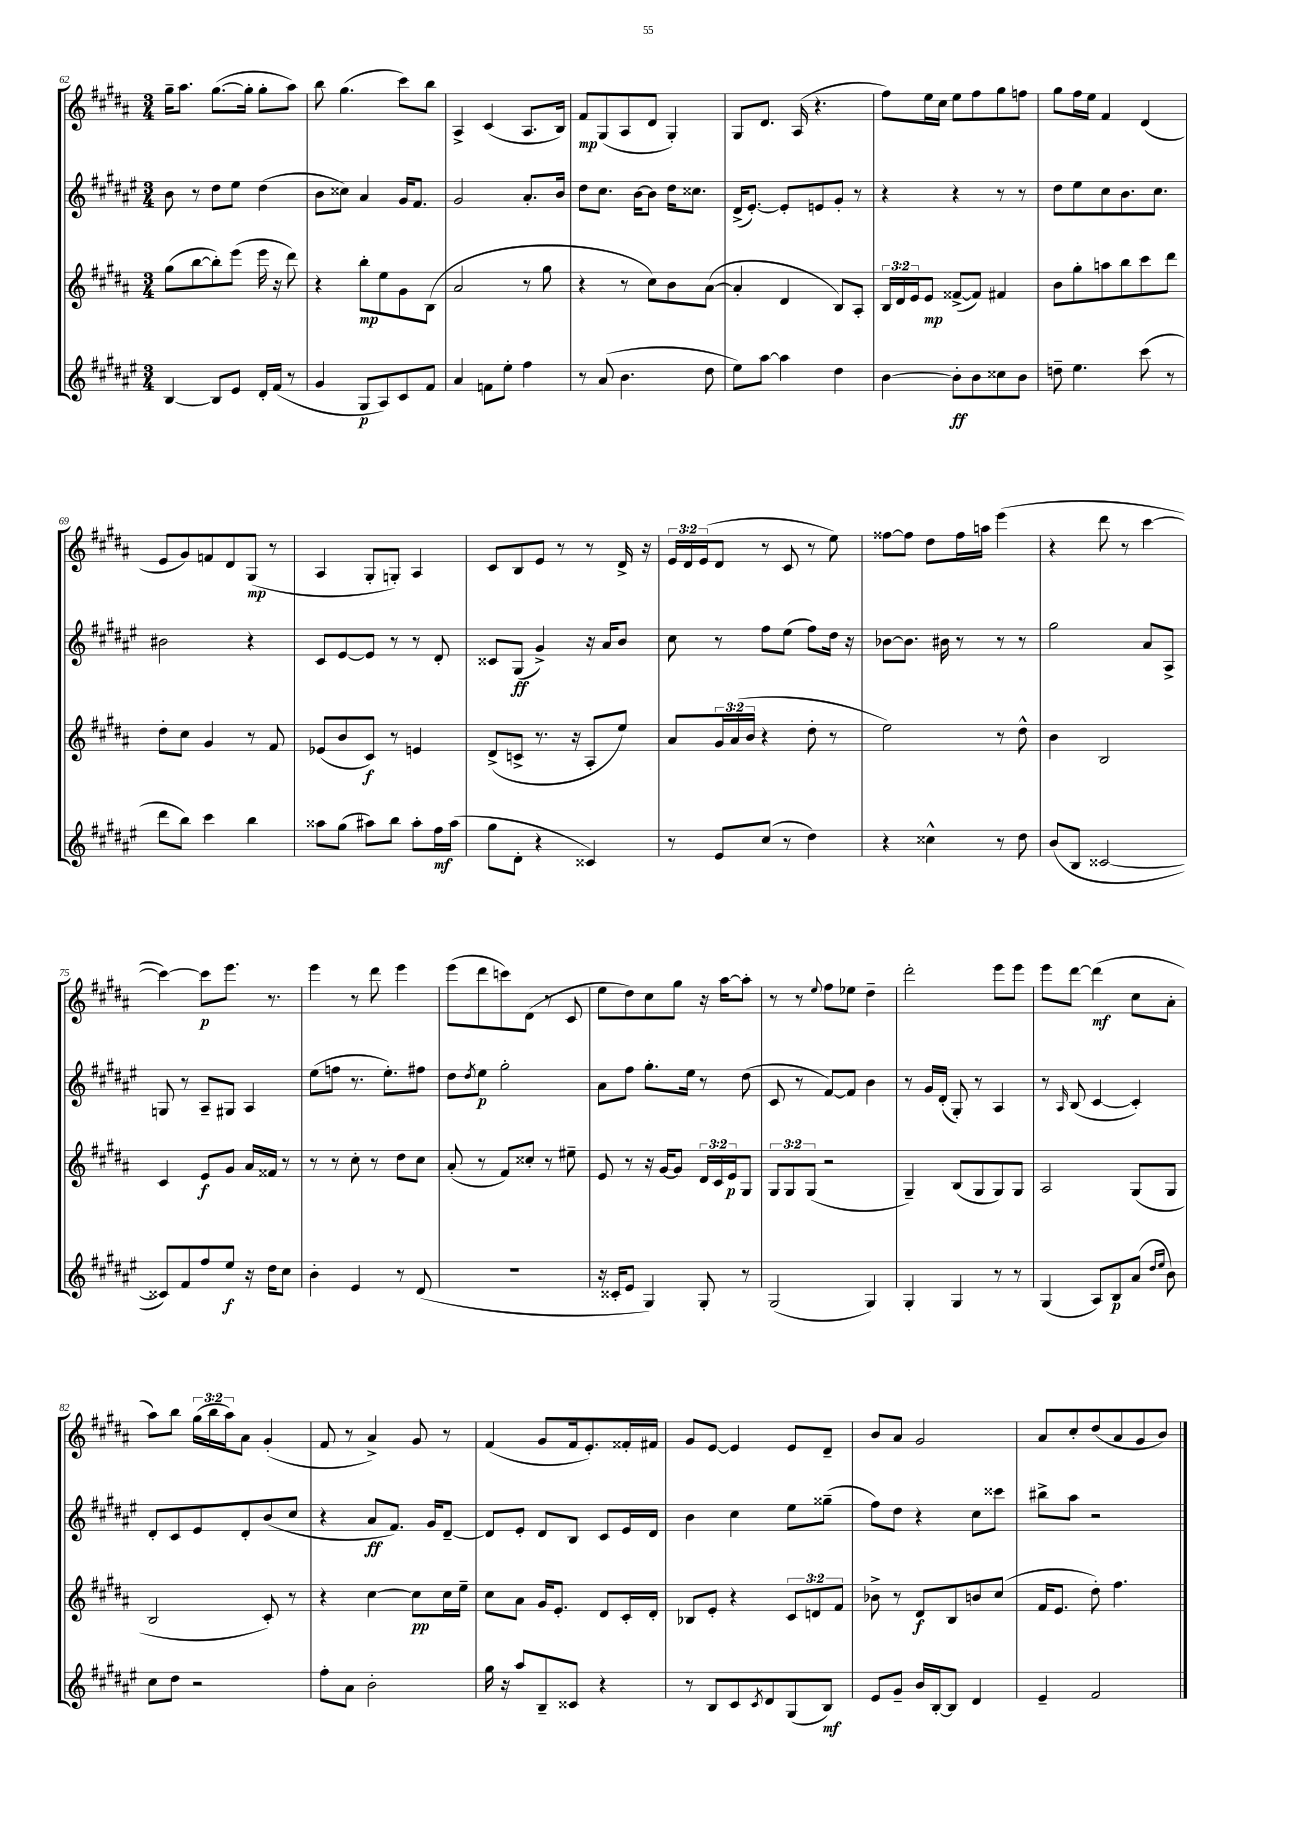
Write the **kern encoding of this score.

**kern	**kern	**kern	**kern
*staff4	*staff3	*staff2	*staff1
*clefG2	*clefG2	*clefG2	*clefG2
*k[f#c#g#d#a#e#]	*k[f#c#g#d#a#]	*k[f#c#g#d#a#e#]	*k[f#c#g#d#a#]
*M3/4	*M3/4	*M3/4	*M3/4
[4B/	(8gg#\L	8b\	16gg#~\LK
.	.	.	8.aa#\J
.	[8bb\	8r	.
8B/]L	8bb'\])	8dd#\L	([8.gg#\L
8e#/J	(8eee\J	8ee#\J	.
.	.	.	16gg#'\]Jk
16d#'/LL	16eee\	(4dd#\	8gg#'\L
(16f#/JJ	16r	.	.
8r	8ddd#\)	.	8aa#\J)
=	=	=	=
4g#/	4r	8b\L	8bb\
.	.	8cc##\J)	(4.gg#\
8G#/L	8bb'\L	4a#/	.
8A#/)	8ee\	.	.
8c#/	8g#\	16g#/LK	8ccc#\L)
.	.	8.f#/J	.
8f#/J	(8B\J	.	8bb\J
=	=	=	=
4a#/	2a#/	2g#/	4A#^/
8f\L	.	.	(4c#/
8ee#'\J	.	.	.
4ff#\	8r	8.a#'/L	8.A#/L
.	8gg#\	.	.
.	.	16b/Jk	16B/Jk)
=	=	=	=
8r	4r	8dd#\L	8f#/L
(8a#/	.	8.cc#\J	(8G#/
4.b\	8r	.	8A#/
.	.	[16b\LK	.
.	8cc#\L)	8b\]J	8d#/J
.	8b\	16dd#\LK	4G#'/)
.	.	8.cc##\J	.
8dd#\	([8a#\J	.	.
=	=	=	=
8ee#\L)	4a#'/]	(16d#^/LK	8G#/L
.	.	[8.e#'/J)	.
[8aa#\J	.	.	8.d#/J
4aa#\]	4d#/	8e#'/]L	.
.	.	.	(16A#/
.	.	8e/	4.r
4dd#\	8B/L)	8g#'/J	.
.	8A#'/J	8r	.
=	=	=	=
[4b\	24B/LL	4r	8ff#\L)
.	24d#/	.	.
.	24e/J	.	.
.	8e/J	.	16ee\L
.	.	.	16cc#\JJ
8b'\]L	([8f##^/L	4r	8ee\L
8b\	8f##/]J)	.	8ff#\
8cc##\	4f#/	8r	8gg#\
8b\J	.	8r	8ff\J
=	=	=	=
8dd~\	8b\L	8dd#\L	8gg#\L
4.ee#\	8gg#'\	8ee#\	16ff#\L
.	.	.	16ee\JJ
.	8aa\	8cc#\	4f#/
.	8bb\	8.b\	.
(8ccc#\	8ccc#\	.	(4d#/
.	.	8.cc#\J	.
8r	8ddd#\J	.	.
=	=	=	=
8ddd#\L	8dd#'\L	2b#\	8e/L
8bb\J)	8cc#\J	.	8g#/)
4ccc#\	4g#/	.	8f/
.	.	.	8d#/
4bb\	8r	4r	(8G#/J
.	8f#/	.	8r
=	=	=	=
8aa##\L	(8e-/L	8c#/L	4A#/
(8gg#\J	8b/	[8e#/	.
8aa#\L)	8c#/J)	8e#/]J	8G#'/L
8bb\J	8r	8r	8G'/J)
8aa#'\L	4e/	8r	4A#/
16ff#\L	.	8d#'/	.
(16aa#\JJ	.	.	.
=	=	=	=
8gg#\L	(8d#^/L	8c##/L	8c#/L
8d#'\J	8c^/J	(8G#/J	8B/
4r	8.r	4g#^/)	8e/J
.	.	.	8r
.	16r	.	.
4c##/)	8A#'/L	16r	8r
.	.	16a#/LK	.
.	8ee/J)	8b/J	16d#^/
.	.	.	16r
=	=	=	=
8r	8a#/L	8cc#\	24e/LL
.	.	.	24d#/
.	.	.	(24e/J
8e#/L	24g#/L	8r	8d#/J
.	(24a#/	.	.
.	24b/JJ	.	.
(8cc#/J	4r	8ff#\L	8r
8r	.	(8ee#\J	8c#/
4dd#\)	8dd#'\	8ff#\L)	8r
.	8r	16dd#\Jk	8ee\)
.	.	16r	.
=	=	=	=
4r	2ee\)	[8b-\L	[8ff##\L
.	.	8.b-\]J	8ff##\]J
4cc##^^\	.	.	8dd#\L
.	.	16b#\	.
.	.	8r	16ff##\L
.	.	.	16aa\JJ
8r	8r	8r	(4eee\
8dd#\	8dd#^^\	8r	.
=	=	=	=
(8b/L	4b\	2gg#\	4r
8B/J	.	.	.
[2c##/	2B/	.	8ddd#\
.	.	.	8r
.	.	8a#/L	[4ccc#\
.	.	8A#^/J	.
=	=	=	=
8c##/]L)	4c#/	8G/	4ccc#\_)
8f#/	.	8r	.
8ff#/	8e/L	8A#~/L	8ccc#\]L
8ee#/J	8g#/J	8G#/J	8.eee\J
16r	16a#/LL	4A#/	.
16dd#\LK	16f##/JJ	.	8.r
8cc#\J	8r	.	.
=	=	=	=
4b'\	8r	(8ee#\L	4eee\
.	8r	8ff\J	.
4e#/	8cc#'\	8.r	8r
.	8r	.	8ddd#\
.	.	8.ee#'\L)	.
8r	8dd#\L	.	4eee\
(8d#/	8cc#\J	8ff#\J	.
=	=	=	=
2.r	(8a#'/	8dd#\L	(8eee\L
.	.	8qdd#/	.
.	8r	8ee#\J	8ddd#\
.	8f#/L)	2gg#'\	8ccc\)
.	8cc##'/J	.	(8d#\J
.	8r	.	8r
.	8ee#~\	.	8c#/
=	=	=	=
16r	8e/	8a#\L	8ee\L
16c##'/LK	.	.	.
8e#/J	8r	8ff#\J	8dd#\)
4G#/)	16r	8.gg#'\L	8cc#\
.	[16g#/LK	.	.
.	8g#/]J	.	8gg#\J
.	.	16ee#\Jk	.
8G#'/	24d#/LL	8r	16r
.	24c#/	.	.
.	.	.	[16aa#\LK
.	24e/J	.	.
8r	8G#/J	(8dd#\	8aa#'\]J
=	=	=	=
(2G#/	12G#/L	8c#/	8r
.	12G#/	.	.
.	.	8r	8r
.	(12G#/J	.	.
.	.	.	8qqee/
.	2r	[8f#/L)	8ff#\L
.	.	8f#/]J	8ee-\J
4G#/)	.	4b\	4dd#~\
=	=	=	=
4G#'/	4G#~/)	8r	2ddd#'\
.	.	16g#/LL	.
.	.	(16d#'/JJ	.
4G#/	(8B/L	8G#'/)	.
.	8G#/	8r	.
8r	8G#/)	4A#/	8eee\L
8r	8G#/J	.	8eee\J
=	=	=	=
(4G#/	2A#/	8r	8eee\L
.	.	16qqA#/	.
.	.	(8B/	[8ddd#\J
8A#/L)	.	[4c#/	(4ddd#\]
8B/	.	.	.
(8a#/J	(8G#/L	4c#'/])	8cc#\L
16qqdd#/LL	.	.	.
16qqee#/JJ	.	.	.
8b\)	8G#/J	.	8a#'\J
=	=	=	=
8cc#\L	2B/	8d#'/L	8aa#\L)
8dd#\J	.	8c#/	8bb\J
2r	.	8e#/	(24gg#\LL
.	.	.	24bb\
.	.	.	24aa#\J)
.	.	8d#'/	8a#\J
.	8c#'/)	(8b/	(4g#'/
.	8r	8cc#/J	.
=	=	=	=
8ff#'\L	4r	4r	8f#/
8a#\J	.	.	8r
2b'\	[4cc#\	8a#/L	4a#^/)
.	.	8.f#/J)	.
.	8cc#\]L	.	8g#/
.	.	16g#/LK	.
.	16cc#\L	[8d#~/J	8r
.	16ee~\JJ	.	.
=	=	=	=
16gg#\	8cc#\L	8d#/]L	(4f#/
16r	.	.	.
8aa#/L	8a#\J	8e#'/J	.
8B~/	16g#/LK	8d#/L	8g#/L
.	8.e'/J	.	.
8c##/J	.	8B/J	16f#/k
.	.	.	8.e'/)
4r	8d#/L	8c#/L	.
.	16c#'/L	16e#/L	16f##'/L
.	16d#'/JJ	16d#/JJ	16f#/JJ
=	=	=	=
8r	8B-/L	4b\	8g#/L
8B/L	8e'/J	.	[8e/J
8c#/	4r	4cc#\	4e/]
8qc#/	.	.	.
8d#/	.	.	.
(8G#/	12c#/L	8ee#\L	8e/L
.	12d/	.	.
8B/J)	.	(8gg##~\J	8d#~/J
.	12f#/J	.	.
=	=	=	=
8e#/L	8b-^\	8ff#\L)	8b/L
8g#~/J	8r	8dd#\J	8a#/J
16b/LL	8d#/L	4r	2g#/
[16B'/J	.	.	.
8B/]J	8B/	.	.
4d#/	8b/	8cc#\L	.
.	(8cc#/J	8ccc##\J	.
=	=	=	=
4e#~/	16f#/LK	8bb#^\L	8a#/L
.	8.e/J	.	.
.	.	8aa#\J	8cc#'/
2f#/	8dd#'\)	2r	(8dd#/
.	4.ff#\	.	8a#/
.	.	.	8g#/
.	.	.	8b/J)
==	==	==	==
*-	*-	*-	*-
